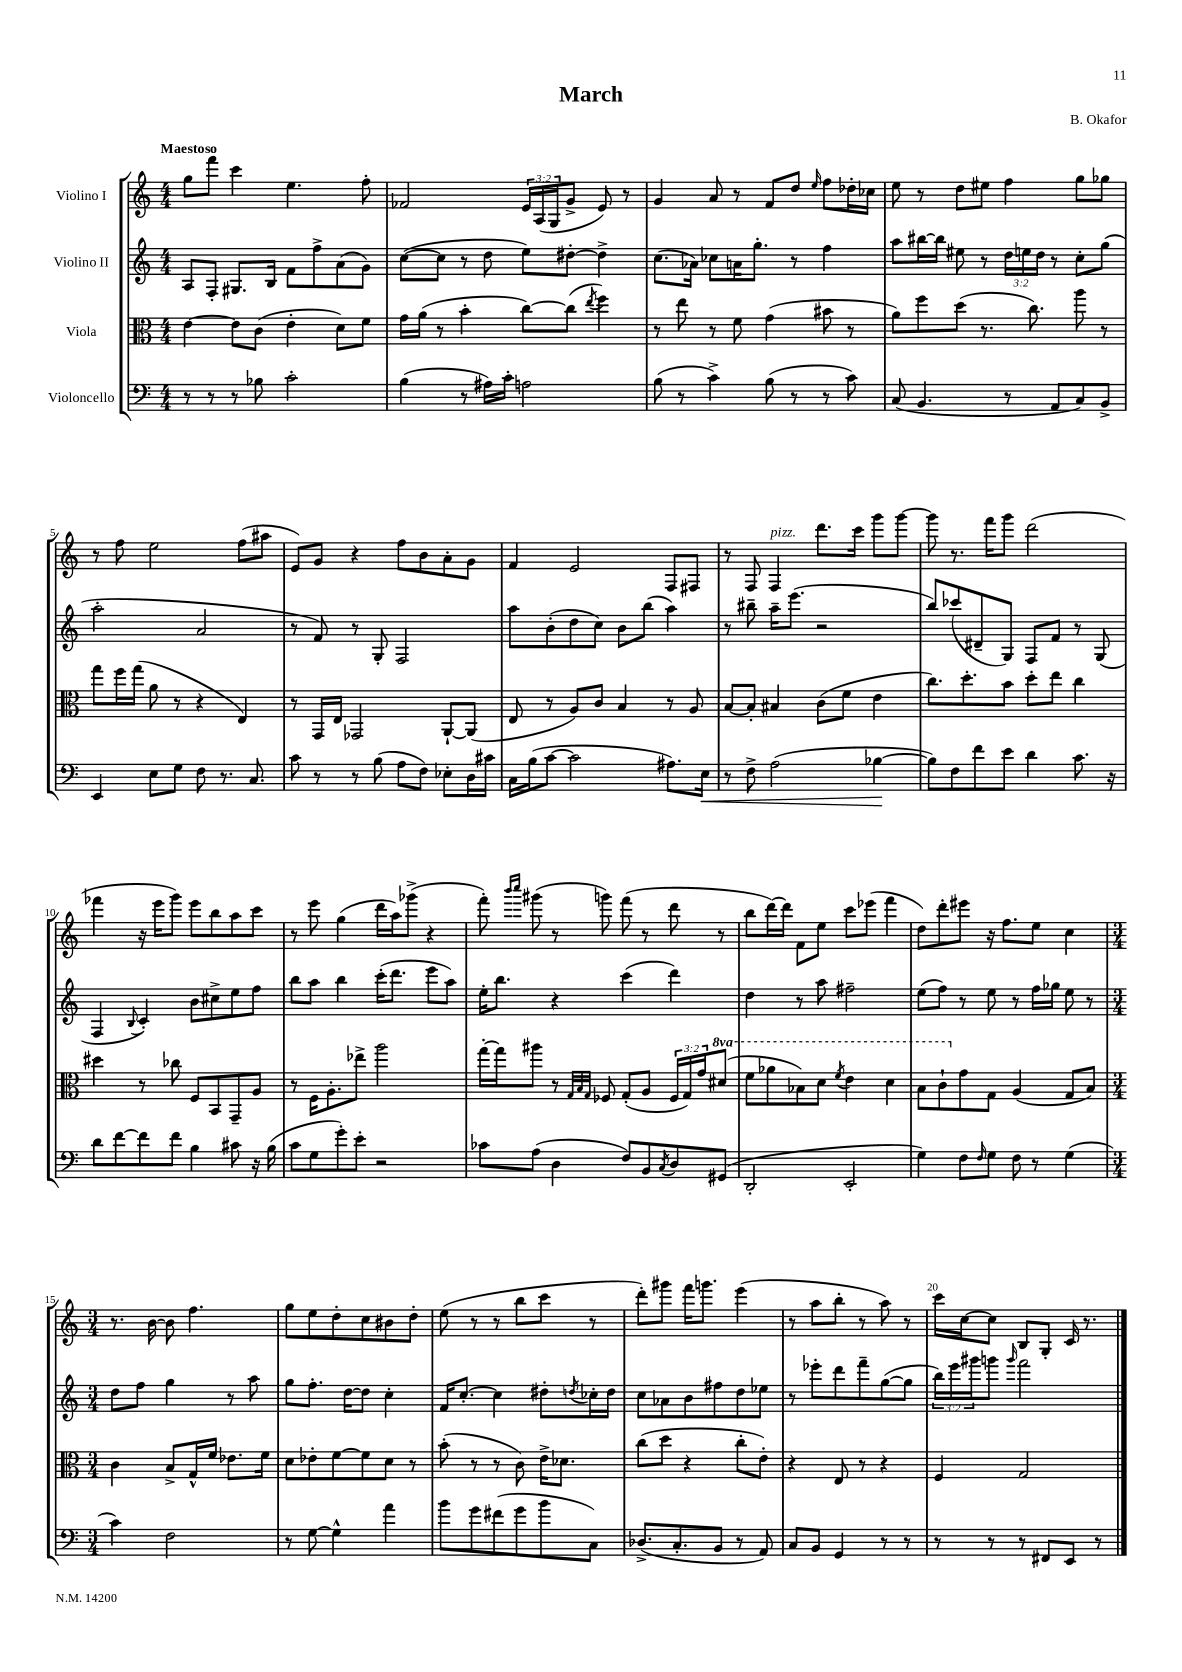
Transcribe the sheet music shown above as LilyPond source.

\header { title = "March" composer = "B. Okafor" }
<<
\new StaffGroup <<
\new Staff = "s0" \with { instrumentName = "Violino I" } {
    \clef treble \key c \major \numericTimeSignature \time 4/4 \override Staff.TupletNumber.text = #tuplet-number::calc-fraction-text \tempo "Maestoso"
    g''8 f'''8 c'''4 e''4. f''8-. |
    fes'2 \tuplet 3/2 { e'16 a16( g16 } g'8-> e'8) r8 |
    g'4 a'8 r8 f'8 d''8 \grace { e''16 } f''8 des''16-. ces''16 |
    e''8 r8 d''8 eis''8 f''4 g''8 ges''8 |
    r8 f''8 e''2 f''8( ais''8 |
    e'8) g'8 r4 f''8 b'8 a'8-. g'8 |
    f'4 e'2 f8 fis8 |
    r8 f8 f4^\markup { \italic "pizz." } d'''8. c'''16 g'''8 g'''8~ |
    g'''8 r8. f'''16 g'''8 d'''2( |
    fes'''4 r16 e'''16 g'''8) e'''8 b''8 a''8 c'''8 |
    r8 e'''8 g''4( d'''16 a''16) ges'''8->( r4 |
    f'''8-.) \grace { b'''16 c''''16 } gis'''8( r8 g'''8) f'''8( r8 d'''8 r8 |
    b''8 d'''16~) d'''16 f'8 e''8 c'''8 ees'''8( f'''4 |
    d''8) d'''8-. eis'''8 r16 f''8. e''8 c''4 |
    \numericTimeSignature \time 3/4 r8. b'16~ b'8 f''4. |
    g''8 e''8 d''8-. c''8 bis'8 d''8-. |
    e''8( r8 r8 b''8 c'''8 r8 |
    d'''8-.) gis'''8 f'''16 g'''8. e'''4( |
    r8 a''8 b''8-. r8 a''8) r8 |
    c'''16 c''16~ c''8 b8 g8-. c'16 r8. \bar "|." |
}
\new Staff = "s1" \with { instrumentName = "Violino II" } {
    \clef treble \key c \major \numericTimeSignature \time 4/4 \override Staff.TupletNumber.text = #tuplet-number::calc-fraction-text
    a8 f8-. gis8. b16 f'8 f''8-> a'8( g'8) |
    c''8~( c''8 r8 d''8 e''8) dis''8~-. dis''4-> |
    c''8.( aes'16) ces''8 a'16 g''8.-. r8 f''4 |
    a''8 bis''16~ bis''16 eis''8 r8 \tuplet 3/2 { d''16 e''16 d''16 } r8 c''8-. g''8( |
    a''2-. a'2 |
    r8 f'8) r8 g8-. f2 |
    a''8 b'8-.( d''8 c''8) b'8 b''8( a''4) |
    r8 bis''8-- a''16-- e'''8.( r2 |
    b''8) ces'''8( dis'8-- g8) f8 f'8 r8 g8( |
    f4 \appoggiatura { b8 } c'4-.) b'8 cis''8-> e''8 f''8 |
    b''8 a''8 b''4 c'''16-.( d'''8. e'''8 a''8) |
    e''16-. b''8. r4 c'''4( d'''4) |
    d''4 r8 a''8 fis''2-- |
    e''8( f''8) r8 e''8 r8 f''16 ges''16 e''8 r8 |
    \numericTimeSignature \time 3/4 d''8 f''8 g''4 r8 a''8 |
    g''8 f''8.-. d''16~ d''8 c''4-. |
    f'16 c''8.~-. c''4 dis''8-. \acciaccatura { d''8 } ces''16-. d''16 |
    c''8 aes'8 b'8 fis''8 d''8 ees''8 |
    r8 ees'''8-. d'''8 f'''8-- g''8~( g''8 |
    \tuplet 3/2 { b''16) e'''16 gis'''16 } g'''8 \grace { g'''16 } f'''2 \bar "|." |
}
\new Staff = "s2" \with { instrumentName = "Viola" } {
    \clef alto \key c \major \numericTimeSignature \time 4/4 \override Staff.TupletNumber.text = #tuplet-number::calc-fraction-text \set Staff.ottavationMarkups = #ottavation-simple-ordinals
    e'4~ e'8 c'8( e'4-. d'8) f'8 |
    g'16 a'16( r8 b'4-. c''8~) c''8( \acciaccatura { e''8 } f''4) |
    r8 e''8 r8 f'8 g'4( bis'8 r8 |
    a'8) f''8 d''8( r8. c''8.) a''8 r8 |
    g''8 f''16 g''16( a'8 r8 r4 e4) |
    r8 g,16 e16 ges,2 a,8~-! a,8( |
    e8 r8 a8) c'8 b4 r8 a8 |
    b8~ b8-. bis4 c'8( f'8 e'4 |
    c''8.) d''8.-. b'8 d''8-. e''8 c''4 |
    dis''4 r8 ces''8 f8 b,8 g,8-- a8 |
    r8 f16 a8.-. ees''8-> a''2 |
    g''16~-. g''16 ais''8 r8 \grace { g32 b32 g32 } fes8 g8-.( a8 \tuplet 3/2 { fes16 g16) g'16 } \ottava #1 dis''8( |
    f''8 aes''8 bes'8) d''8 \acciaccatura { f''8 } e''4 d''4 |
    b'8 c''8-! \ottava #0 g'8 g8 a4( g8 b8) |
    \numericTimeSignature \time 3/4 c'4 b8-> g16-^ f'16 ees'8. f'16 |
    d'8 ees'8-. f'8~ f'8 d'8 r8 |
    b'8-.( r8 r8 c'8) e'16-> des'8. |
    c''8( d''8 r4 c''8-. e'8-.) |
    r4 e8 r8 r4 |
    f4 g2 \bar "|." |
}
\new Staff = "s3" \with { instrumentName = "Violoncello" } {
    \clef bass \key c \major \numericTimeSignature \time 4/4
    r8 r8 r8 bes8 c'2-. |
    b4( r8 ais16) c'16-. a2 |
    b8( r8 c'4->) b8( r8 r8 c'8) |
    c8( b,4. r8 a,8 c8) b,8-> |
    e,4 e8 g8 f8 r8. c8. |
    c'8 r8 r8 b8( a8 f8) ees8-. d16 cis'16 |
    c16 b16( c'8~ c'2 ais8.) e16\< |
    r8 f8-> a2( bes4~\! |
    bes8) f8 f'8 e'8 d'4 c'8. r16 |
    d'8 f'8~ f'8 f'8 b4 cis'8 r16 b16( |
    c'8 g8 g'8-.) e'8-. r2 |
    ces'8 a8( d4 f8) b,8 \acciaccatura { c8 } d8 gis,8( |
    d,2-. e,2-. |
    g4) f8 \grace { f16 } g8 f8 r8 g4( |
    \numericTimeSignature \time 3/4 c'4) f2 |
    r8 g8~ g4-^ a'4 |
    b'8 g'8 fis'8( g'8 b'8 c8) |
    des8.->( c8.-. b,8 r8 a,8) |
    c8 b,8 g,4 r8 r8 |
    r8 r8 r8 fis,8 e,8 r8 \bar "|." |
}
>>
>>
\layout { \context { \Score \override BarNumber.break-visibility = ##(#f #t #t) barNumberVisibility = #(every-nth-bar-number-visible 5) } }
